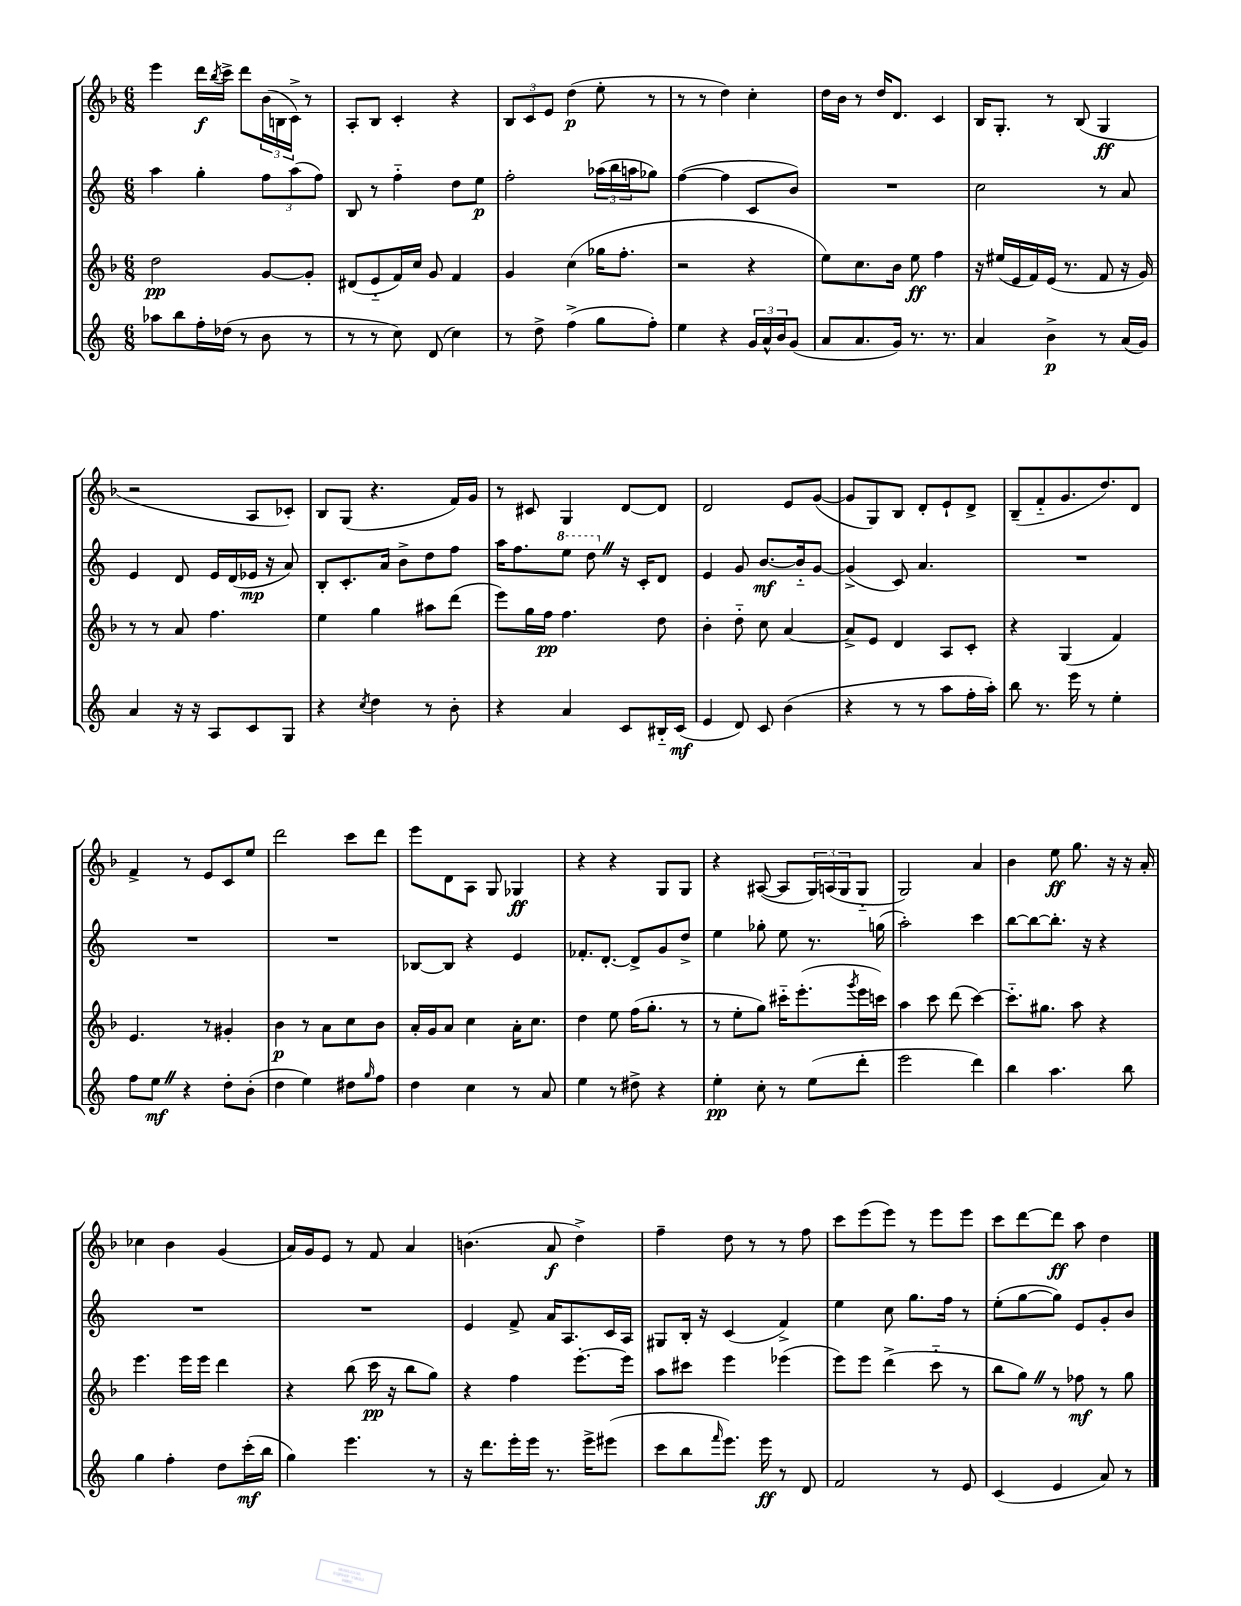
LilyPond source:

<<
\new StaffGroup <<
\new Staff = "s0" {
    \clef treble \key f \major \numericTimeSignature \time 6/8
    e'''4 d'''16\f \acciaccatura { bes''8 } c'''16-> d'''8 \tuplet 3/2 { bes'16( b16 c'16->) } r8 |
    a8-. bes8 c'4-. r4 |
    \tuplet 3/2 { bes8 c'8 e'8 } d''4\p( e''8-. r8 |
    r8 r8 d''4) c''4-. |
    d''16 bes'16 r8 d''16 d'8. c'4 |
    bes16 g8.-. r8 bes8( g4\ff |
    r2 a8 ces'8-.) |
    bes8 g8( r4. f'16) g'16 |
    r8 cis'8 g4 d'8~ d'8 |
    d'2 e'8 g'8~( |
    g'8 g8) bes8 d'8-. e'8-! d'8-> |
    bes8--( f'8-_ g'8. d''8.) d'8 |
    f'4-> r8 e'8 c'8 e''8 |
    d'''2 c'''8 d'''8 |
    e'''8 d'8 a8 g8 ges4\ff |
    r4 r4 g8 g8 |
    r4 ais8~( ais8 \tuplet 3/2 { g16) a16( g16 } g8-_ |
    g2) a'4 |
    bes'4 e''8\ff g''8. r16 r16 a'16-. |
    ces''4 bes'4 g'4( |
    a'16) g'16 e'8 r8 f'8 a'4 |
    b'4.( a'8\f d''4->) |
    f''4-- d''8 r8 r8 f''8 |
    c'''8 e'''8( e'''8) r8 e'''8 e'''8 |
    c'''8 d'''8~ d'''8\ff a''8 d''4 \bar "|." |
}
\new Staff = "s1" {
    \clef treble \key c \major \numericTimeSignature \time 6/8
    a''4 g''4-. \tuplet 3/2 { f''8 a''8( f''8) } |
    b8 r8 f''4-_ d''8 e''8\p |
    f''2-. \tuplet 3/2 { aes''16( b''16 a''16 } ges''8) |
    f''4~( f''4 c'8 b'8) |
    R2. |
    c''2 r8 a'8 |
    e'4 d'8 e'16 d'16( ees'16\mp r16 a'8) |
    b8-. c'8.-. a'16 b'8-> d''8 f''8 |
    a''16 f''8. \ottava #1 e'''8 d'''8 \once \override BreathingSign.text = \markup { \musicglyph "scripts.caesura.straight" } \breathe \ottava #0 r16 c'16-. d'8 |
    e'4 g'8 b'8.~\mf b'16-_ g'8~ |
    g'4->( c'8) a'4. |
    R2. |
    R2. |
    R2. |
    bes8~ bes8 r4 e'4 |
    fes'8.-. d'8.~-. d'8-> g'8 d''8-> |
    e''4 ges''8-. e''8 r8. g''16( |
    a''2-.) c'''4 |
    b''8~ b''8~ b''8.-. r16 r4 |
    R2. |
    R2. |
    e'4 f'8-> a'16 a8. c'16 a16 |
    gis8 b16-. r16 c'4( f'4->) |
    e''4 c''8 g''8. f''16 r8 |
    e''8-.( g''8~ g''8) e'8 g'8-. b'8 \bar "|." |
}
\new Staff = "s2" {
    \clef treble \key f \major \numericTimeSignature \time 6/8
    d''2\pp g'8~ g'8-. |
    dis'8( e'8-_ f'16) c''16 g'8 f'4 |
    g'4 c''4( ges''16 f''8.-. |
    r2 r4 |
    e''8) c''8. bes'16 e''8\ff f''4 |
    r16 eis''16( e'16 f'16) e'16( r8. f'8 r16 g'16) |
    r8 r8 a'8 f''4. |
    e''4 g''4 ais''8 d'''8( |
    e'''8) g''16 f''16\pp f''4. d''8 |
    bes'4-. d''8-_ c''8 a'4~ |
    a'8-> e'8 d'4 a8 c'8-. |
    r4 g4( f'4) |
    e'4. r8 gis'4-. |
    bes'4\p r8 a'8 c''8 bes'8 |
    a'16-. g'16 a'8 c''4 a'16-. c''8. |
    d''4 e''8 f''16( g''8.-. r8 |
    r8 e''8-. g''8) cis'''16-_ e'''8.-.( \acciaccatura { g'''8 } e'''16 c'''16) |
    a''4 c'''8 d'''8( c'''4~) |
    c'''8.-_ gis''8. a''8 r4 |
    e'''4. e'''16 e'''16 d'''4 |
    r4 bes''8( c'''16\pp r16 bes''8 g''8) |
    r4 f''4 e'''8.~-. e'''16 |
    a''8 cis'''8 e'''4 ees'''4( |
    e'''8) e'''8 d'''4->( c'''8-_ r8 |
    bes''8 g''8) \once \override BreathingSign.text = \markup { \musicglyph "scripts.caesura.straight" } \breathe r8 fes''8\mf r8 g''8 \bar "|." |
}
\new Staff = "s3" {
    \clef treble \key c \major \numericTimeSignature \time 6/8
    aes''8 b''8 f''16-. des''16( r8 b'8 r8 |
    r8 r8 c''8) d'8( c''4) |
    r8 d''8-> f''4->( g''8 f''8-.) |
    e''4 r4 \tuplet 3/2 { g'16 a'16-^ b'16 } g'8( |
    a'8 a'8. g'16) r8. r8. |
    a'4 b'4->\p r8 a'16( g'16) |
    a'4 r16 r16 a8 c'8 g8 |
    r4 \acciaccatura { c''8 } d''4 r8 b'8-. |
    r4 a'4 c'8 bis16-_ c'16\mf( |
    e'4 d'8) c'8 b'4( |
    r4 r8 r8 a''8 f''16-. a''16-.) |
    b''8 r8. e'''16 r8 e''4-. |
    f''8 e''8\mf \once \override BreathingSign.text = \markup { \musicglyph "scripts.caesura.straight" } \breathe r4 d''8-. b'8-.( |
    d''4 e''4) dis''8 \grace { g''16 } f''8 |
    d''4 c''4 r8 a'8 |
    e''4 r8 dis''8-> r4 |
    e''4-.\pp c''8-. r8 e''8( d'''8-. |
    e'''2 d'''4) |
    b''4 a''4. b''8 |
    g''4 f''4-. d''8 c'''16-.\mf( b''16 |
    g''4) e'''4. r8 |
    r16 d'''8. e'''16-. e'''16 r8. e'''16-> eis'''8( |
    c'''8 b''8 \grace { f'''16 } e'''8.) e'''16\ff r8 d'8 |
    f'2 r8 e'8 |
    c'4( e'4 a'8) r8 \bar "|." |
}
>>
>>
\layout { \context { \Score \remove "Bar_number_engraver" } }
